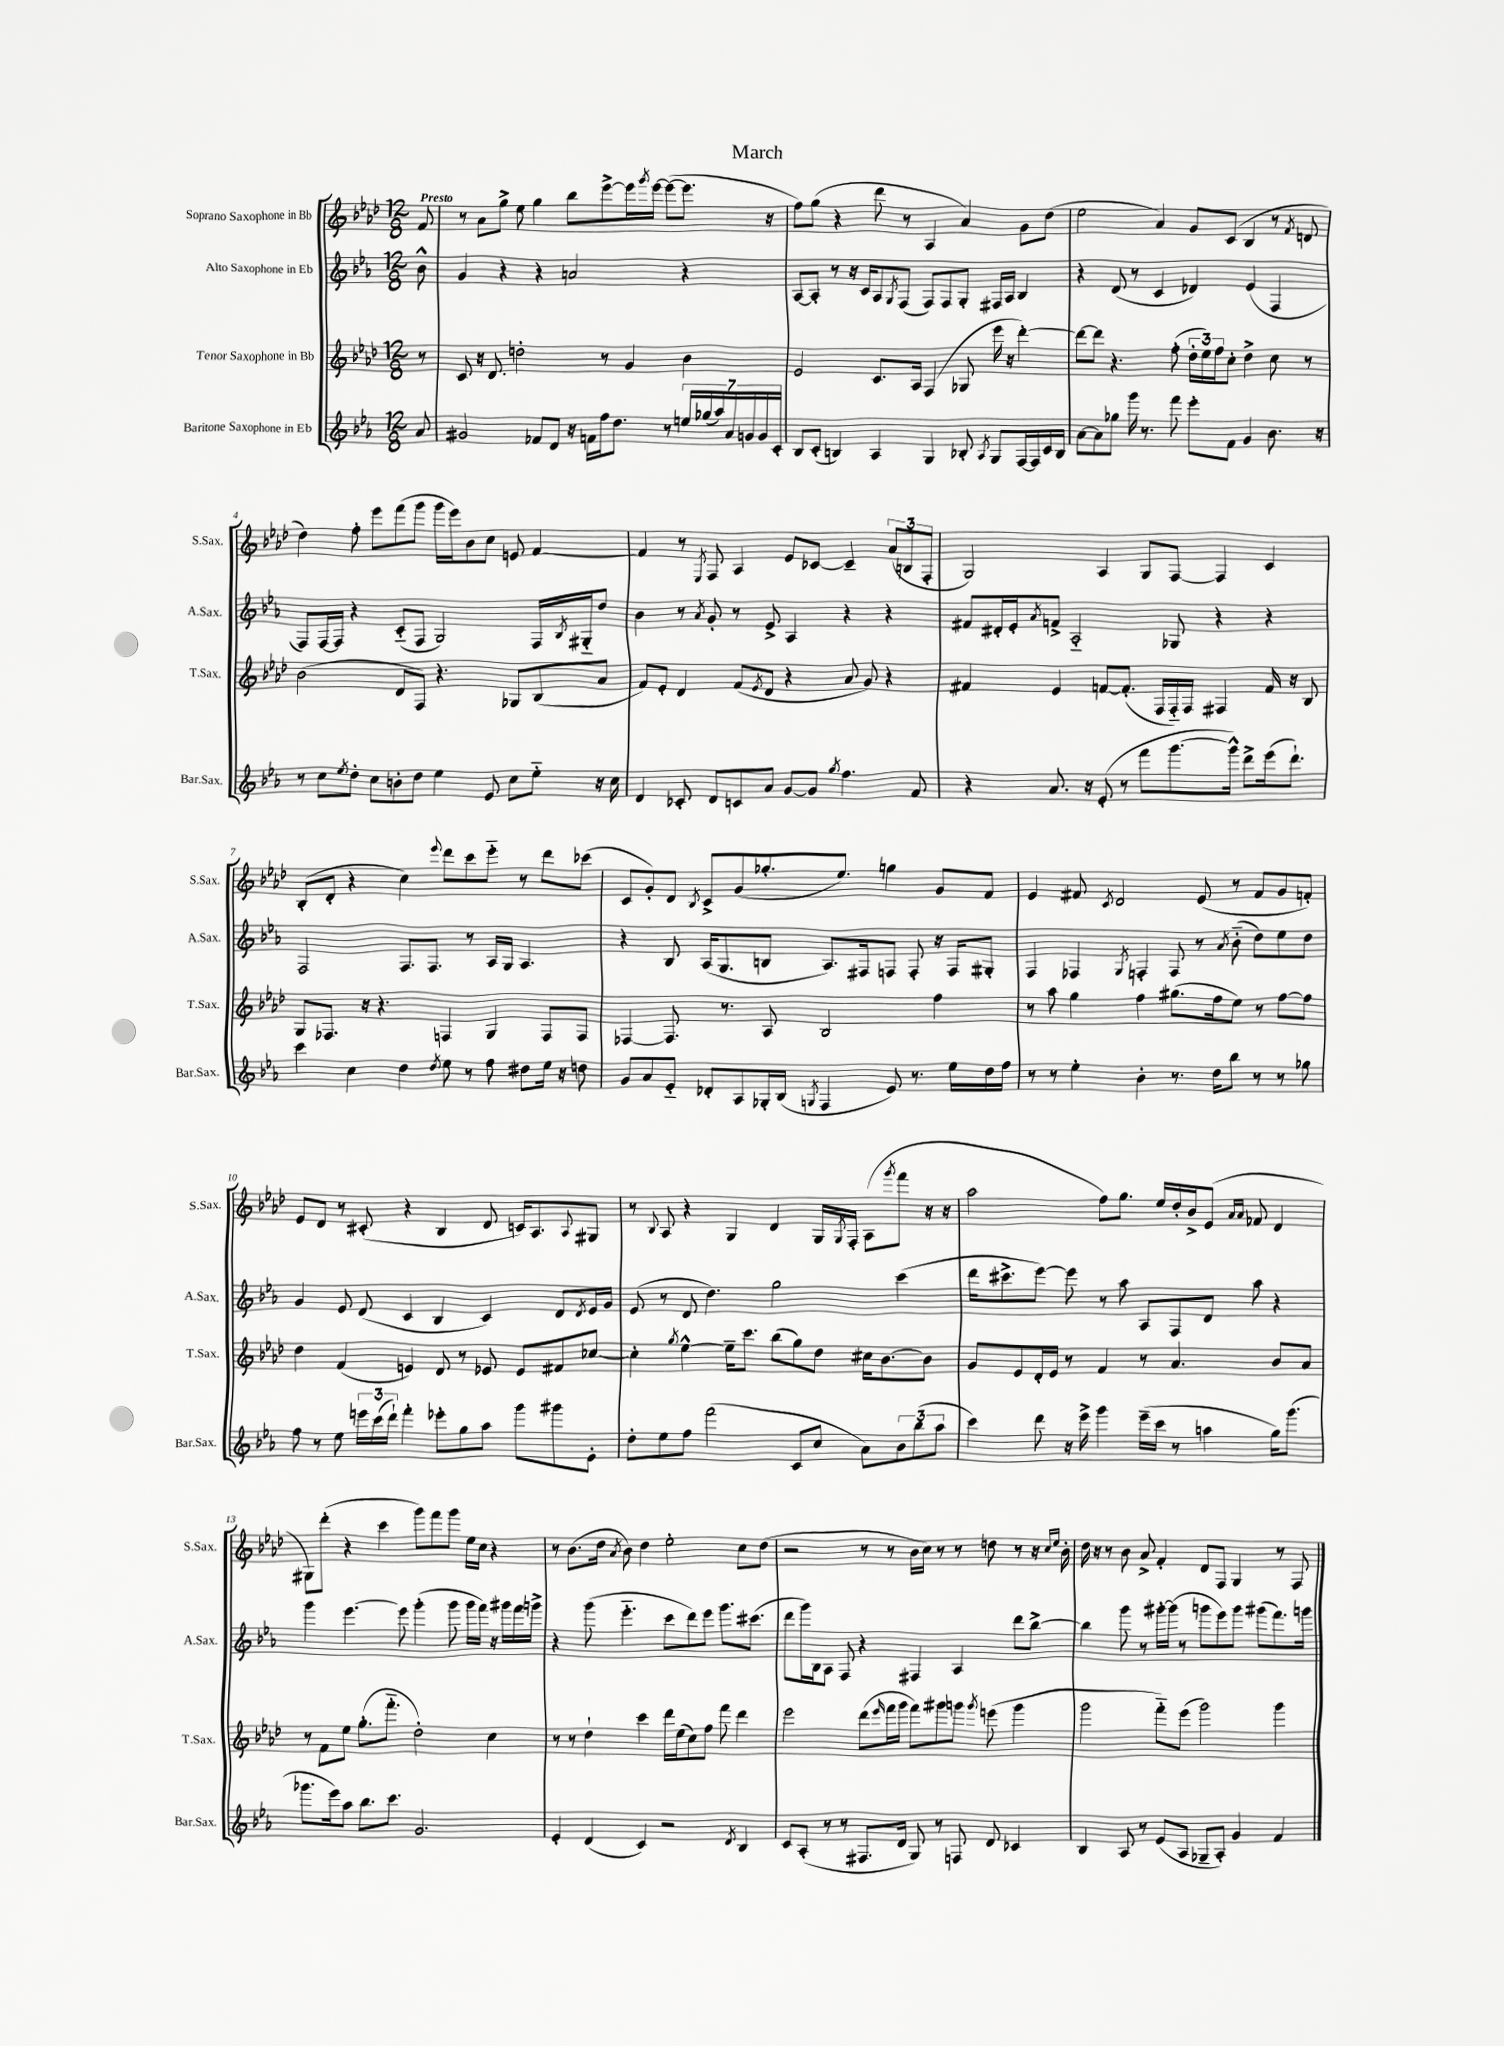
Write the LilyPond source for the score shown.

\header { title = "March" }
<<
\new StaffGroup <<
\new Staff = "s0" \with { instrumentName = "Soprano Saxophone in Bb" shortInstrumentName = "S.Sax." } {
    \clef treble \key aes \major \numericTimeSignature \time 12/8 \partial 8 \tempo "Presto"
    f'8 |
    r8 aes'8 g''8-> ees''8 g''4 bes''8 ees'''8~-> ees'''16 \acciaccatura { g'''8 } ees'''16~ ees'''8~( ees'''8. r16 |
    f''8) g''8( r4 des'''8 r8 aes4 aes'4) g'8 des''8( |
    ees''2 aes'4) g'8 c'8( bes4 r8 \acciaccatura { f'8 } d'8 |
    des''4) f''8-. ees'''8 f'''8( g'''8 g'''16 ees'''16) bes'8 c''8 e'8 f'4~ |
    f'4 r8 \acciaccatura { ees8 } f8 aes4 ees'8 ces'8~ ces'4-- \tuplet 3/2 { aes'8( b8 f8-. } |
    g2) aes4 g8 f8~ f4 c'4 |
    bes8-.( des'8-. r4 c''4) \appoggiatura { ees'''8 } des'''8 c'''8 ees'''8-_ r8 des'''8 ces'''8( |
    c'8 g'8-.) des'8 \acciaccatura { bes8 } c'8-> g'8( ges''8.-. ees''8.) g''4 g'8 f'8 |
    ees'4 fis'8 \acciaccatura { c'8 } des'2 ees'8( r8 fis'8 g'8 f'8-.) |
    ees'8 des'8 r8 cis'8-.( r4 bes4 des'8 c'16) aes8. \appoggiatura { aes8 } gis8 |
    r8 \appoggiatura { bes8 } aes8 r4 g4 des'4 g16 \acciaccatura { g8 } f16-. aes8( \acciaccatura { g'''8 } f'''8 r16 r16 |
    aes''2 f''8) g''8. ees''16 des''16-. bes'16-> ees'8( \grace { aes'16 aes'16 } fes'8 des'4 |
    gis8) des'''8-.( r4 c'''4 g'''8) f'''8 g'''8 ees''16 c''16 r4 |
    r8 bes'8.( des''16 \acciaccatura { aes'8 } bes'8) des''4 ees''2-. c''8 des''8( |
    r2 r8 r8 bes'16 c''16) r8 r8 d''8 r8 r16 \grace { c''16 ees''16 } bes'16-. |
    des''16 r16 r8 bes'8 aes'8-> f'4-. des'8 f8 g4 r8 f8 \bar "|." |
}
\new Staff = "s1" \with { instrumentName = "Alto Saxophone in Eb" shortInstrumentName = "A.Sax." } {
    \clef treble \key ees \major \numericTimeSignature \time 12/8 \partial 8
    bes'8-^ |
    g'4 r4 r4 a'2 r4 |
    aes8~ aes8-. r8 r16 c'16 aes8 \acciaccatura { g8 } f8( f8) f8 g8-. fis16 aes16 bes4 |
    r4 d'8( r8 c'4 des'4) ees'4( f4 |
    f8) f16~ f16 r4 c'8-_( f8 g2) f16 \acciaccatura { bes8 } gis16-_ d''8 |
    bes'4 r8 \acciaccatura { aes'8 } g'8-. r8 ees'8-> aes4 r4 r4 |
    fis'8 dis'16-. ees'16-. \acciaccatura { aes'8 } f'8-> aes2-_ ges8 r4 r4 |
    f2 f8. f8. r8 aes16 g16 aes4. |
    r4 bes8 aes16( g8. b8 aes8.) fis16 f8 f8-. r16 f16 gis8-. |
    f4 fes4 \acciaccatura { g8 } f4-. f8 r8 \acciaccatura { aes'8 } bes'8-_( d''8) ees''8 d''8 |
    g'4 ees'8 d'8( c'4 bes4 c'4) d'8 \acciaccatura { d'8 } ees'16 g'16 |
    ees'8( r8 d'8 d''4.) g''2 c'''4( |
    d'''16 cis'''8.-> ees'''8~) ees'''8 r8 aes''8 aes8 f8 d'8 aes''8 r4 |
    g'''4 ees'''4.~ ees'''8 g'''4-.( g'''8 g'''16 f'''16) r16 gis'''16 f'''16 g'''16-> |
    r4 g'''8( ees'''4.-_ c'''8 d'''8) ees'''8 g'''8. cis'''8.( |
    d'''8 g'''16) bes16 aes8 f8 r4 fis4 aes4 d'''8 bes''8~-> |
    bes''4 g'''8 r8 gis'''16~-. gis'''16( r8 g'''8 ees'''8) g'''8 gis'''8( f'''8.) g'''16 \bar "|." |
}
\new Staff = "s2" \with { instrumentName = "Tenor Saxophone in Bb" shortInstrumentName = "T.Sax." } {
    \clef treble \key aes \major \numericTimeSignature \time 12/8 \partial 8
    r8 |
    c'8 r16 des'8. d''2-. r8 g'4 bes'4 |
    ees'2 c'8. aes16 f4( ges8 ees'''16 r16 des'''4~-.) |
    des'''8~ des'''8 r4. f''8-.( \tuplet 3/2 { des''16-. ees''16) f''16 } c''8-. des''4-> c''8 r8 |
    bes'2( des'8 f8) r4. ges8 bes8( aes'8 |
    f'8) ees'8-. des'4 f'8( \acciaccatura { ees'8 } des'8 r4 aes'8 g'8) r4 |
    fis'4 ees'4 f'8~ f'8.-.( f16 f16-_) f16 fis4 f'16 r16 bes8 |
    g8 fes8. r16 r4. f4 g4 f8 f8 |
    fes4~ fes8. r8. aes8 bes2 f''4 |
    r8 aes''8 g''4 f''4 gis''8.( f''16 ees''8) r8 f''8~ f''8 |
    des''4 f'4( e'4) des'8 r8 ees'8 ees'8 fis'8 ces''8~ |
    ces''4-. \acciaccatura { g''8 } ees''4~-^ ees''16-- c'''8. bes''8( g''8) des''8 cis''16 bes'8.~ bes'8 |
    g'8 ees'8 des'16-. ees'16 r8 f'4 r8 aes'4. bes'8 aes'8 |
    r8 f'8 ees''8 g''8.-.( f'''8.-_ des''2-.) c''4 |
    r8 r8 des''4-! c'''4 des'''16 ees''16( c''8) f''8 f'''8 des'''4 |
    ees'''2 des'''8( \grace { ees'''16 } f'''16 g'''16 f'''8) gis'''8 g'''8 \acciaccatura { g'''8 } e'''8( g'''4 |
    g'''2 f'''8-_) ees'''8( g'''2) g'''4 \bar "|." |
}
\new Staff = "s3" \with { instrumentName = "Baritone Saxophone in Eb" shortInstrumentName = "Bar.Sax." } {
    \clef treble \key ees \major \numericTimeSignature \time 12/8 \partial 8
    aes'8 |
    gis'2 fes'8 d'8 r16 f'16 f''16 d''8. r8 \tuplet 7/4 { e''16 ges''16( aes''16) aes'16 g'16 g'16 c'16-. } |
    bes8 c'8-.( b4) aes4 g4 bes8-. \acciaccatura { aes8 } g8 f16~ f16 c'16 bes16 |
    aes'8~ aes'8 ges''8 g'''16 r8. f'''8 ees'''8-. f'8 g'4 bes'8. r16 |
    r8 c''8 \acciaccatura { ees''8 } d''8-. c''8 b'8-. d''8 ees''4 ees'8 c''8 ees''8-_ r16 c''16 |
    d'4 ces'8-. d'8 c'8 aes'8 g'8~ g'8 \acciaccatura { g''8 } f''4. f'8 |
    r4 aes'8. r16 ees'8-.( r8 f'''8 g'''8.~ g'''16-^) d'''8-> ees'''16( d'''8.-!) |
    c'''4 c''4 d''4 \acciaccatura { d''8 } ees''8 r8 f''8 dis''8 ees''16 r16 d''8 |
    g'8 aes'8 ees'8-_ des'8-. aes8 ges16-. bes16( \acciaccatura { g8 } f4 ees'8) r8. ees''16 d''16 f''16 |
    r8 r8 ees''4-. bes'4-. r8. d''16 bes''8 r8 r8 ges''8 |
    f''8 r8 ees''8 \tuplet 3/2 { e'''16 c'''16( d'''16-!) } f'''4-. ees'''8-. g''8 aes''8 g'''8 gis'''8 ees'8-. |
    d''8-. ees''8 f''8 f'''2( c'8 c''8 aes'8) \tuplet 3/2 { bes'8 bes''8( aes''8 } |
    c'''4) d'''8 r16 ees'''16-> g'''4 ees'''16--( c'''16 r8 a''4 g''16) g'''8.( |
    ges'''8. ees'''16) aes''8 bes''8. c'''8. g'2. |
    ees'4-. d'4( c'4) r2 \acciaccatura { d'8 } bes4 |
    c'8 aes8-.( r8 r8 fis8. d'16 g8) r8 f8 d'8 ces'4 |
    bes4 aes8 r8 ees'8( aes8 ges8-- aes8-.) g'4 f'4 \bar "|." |
}
>>
>>
